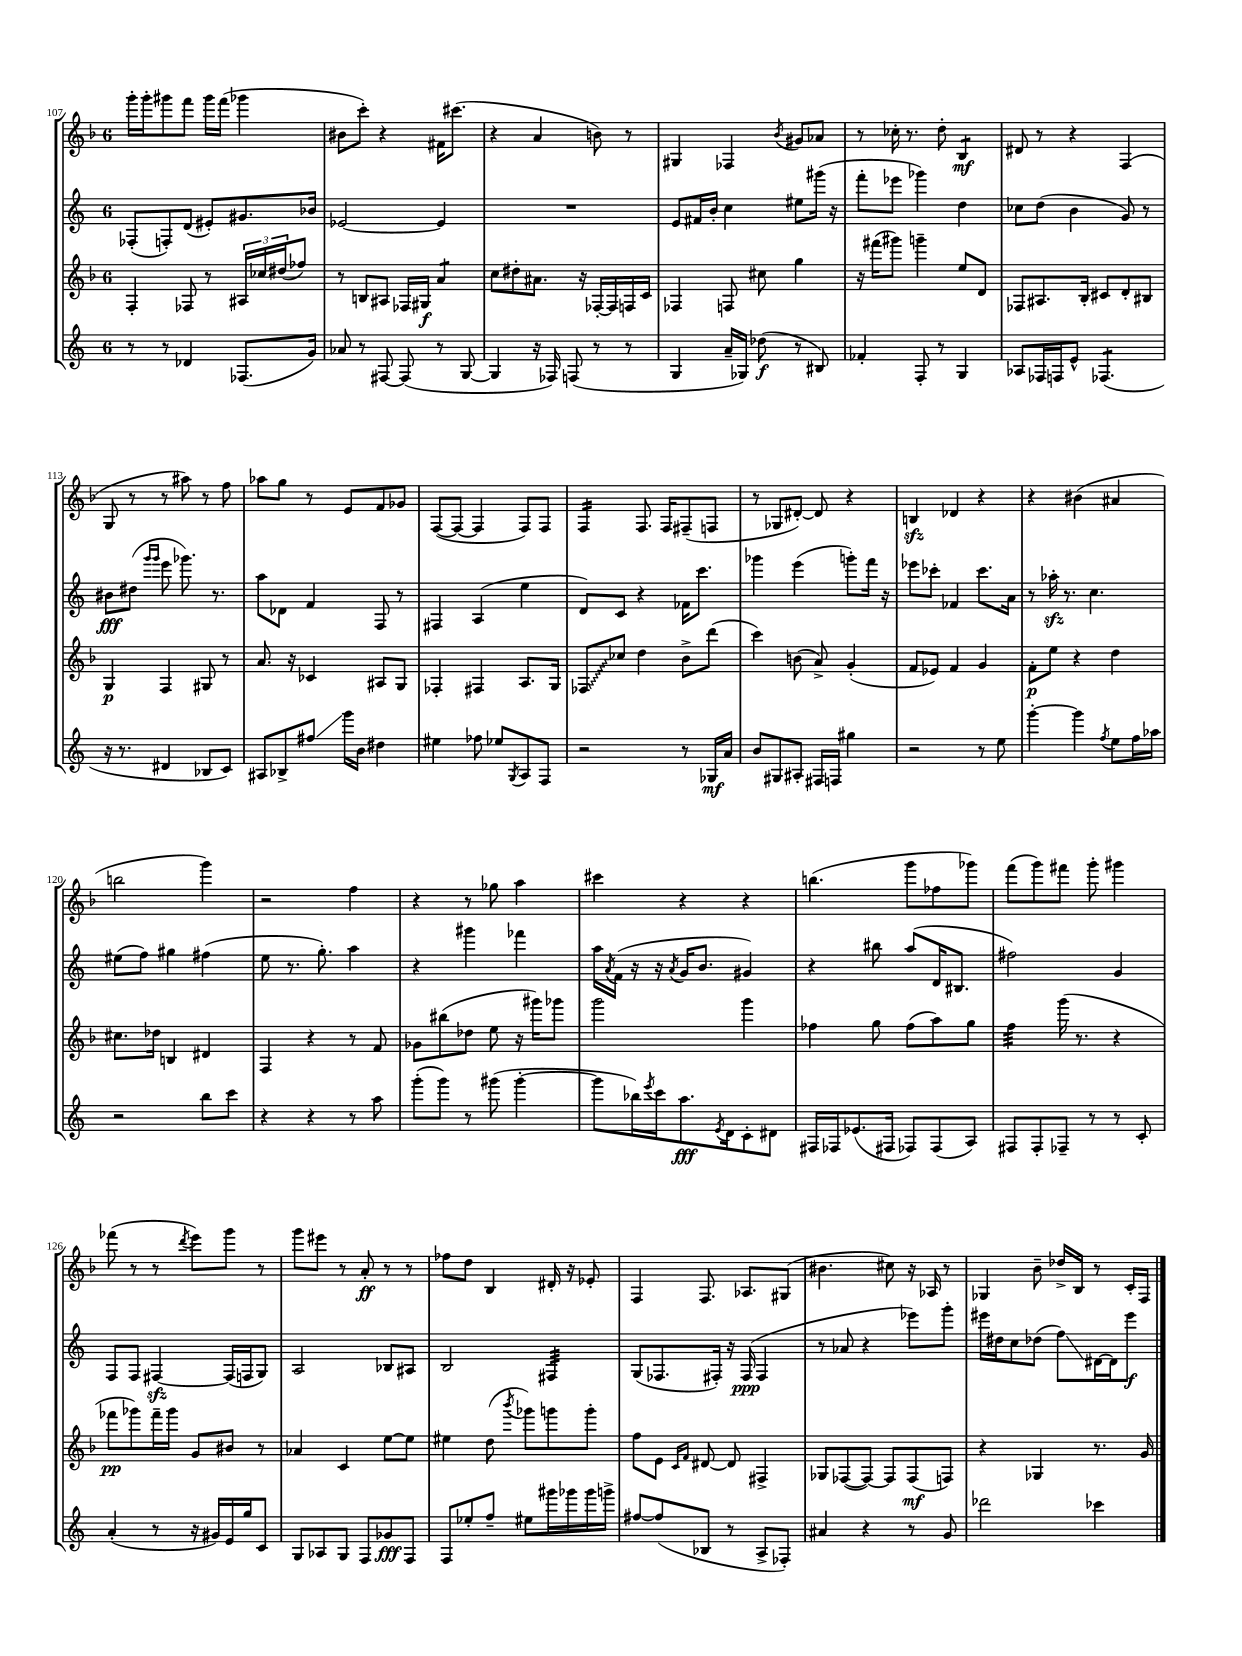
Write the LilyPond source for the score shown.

<<
\new StaffGroup <<
\new Staff = "s0" {
    \clef treble \key f \major \once \override Staff.TimeSignature.style = #'single-digit \time 6/8
    g'''16-. g'''16-. gis'''8 f'''8 gis'''16 f'''16( ges'''4 |
    bis'8 c'''8-.) r4 fis'16 cis'''8.( |
    r4 a'4 b'8) r8 |
    gis4 fes4 \acciaccatura { bes'8 } gis'8 aes'8 |
    r8 ces''16-. r8. d''8-. bes4:8\mf |
    dis'8 r8 r4 f4( |
    g8 r8 r8 ais''8) r8 f''8 |
    aes''8 g''8 r8 e'8 f'8 ges'8 |
    f8~( f8~ f4 f8) f8 |
    f4:16 f8. f16 fis8--( f8 |
    r8 ges8 dis'8~-.) dis'8 r4 |
    b4\sfz des'4 r4 |
    r4 bis'4( ais'4 |
    b''2 g'''4) |
    r2 f''4 |
    r4 r8 ges''8 a''4 |
    cis'''4 r4 r4 |
    b''4.( g'''8 fes''8 ges'''8) |
    f'''8( g'''8) fis'''8 g'''8-. gis'''4 |
    fes'''8( r8 r8 \acciaccatura { d'''8 } e'''8) g'''8 r8 |
    g'''8 eis'''8 r8 a'8-.\ff r8 r8 |
    fes''8 d''8 bes4 dis'16-. r16 ees'8-. |
    f4 f8. aes8. gis8( |
    bis'4. cis''8) r16 aes16 r8 |
    ges4 bes'8-- des''16-> bes16 r8 c'16-. f16 \bar "|." |
}
\new Staff = "s1" {
    \clef treble \key c \major \once \override Staff.TimeSignature.style = #'single-digit \time 6/8
    fes8-.( f8-.) d'8( eis'8-.) gis'8. bes'16 |
    ees'2~ ees'4 |
    R2. |
    e'8 fis'16 b'16-. c''4 eis''8 gis'''16( r16 |
    f'''8-. ees'''8 ges'''4) d''4 |
    ces''8 d''8( b'4 g'8) r8 |
    bis'8\fff dis''8( \grace { g'''16 g'''16 } e'''8 ges'''8.) r8. |
    a''8 des'8 f'4 f8 r8 |
    fis4 a4( e''4 |
    d'8) c'8 r4 fes'16 c'''8. |
    ges'''4 e'''4( g'''8-.) f'''16 r16 |
    ees'''8 ces'''8-. fes'4 ces'''8. a'16 |
    r8 aes''16-.\sfz r8. c''4. |
    eis''8( f''8) gis''4 fis''4( |
    e''8 r8. g''8.-.) a''4 |
    r4 gis'''4 fes'''4 |
    a''16 \acciaccatura { a'8 } f'16( r16 r16 \acciaccatura { a'8 } g'16 b'8. gis'4) |
    r4 bis''8 a''8( d'16 bis8. |
    fis''2) g'4 |
    f8 f8 fis4~\sfz fis16( f16 g8) |
    a2 bes8 ais8 |
    b2 fis4:32 |
    g8( fes8. fis16-.) r16 fis16\ppp( fis4 |
    r8 aes'8 r4 ees'''8) g'''8-. |
    eis'''16 dis''16 c''8 des''8( f''8\glissando) dis'16~ dis'16 eis'''8\f \bar "|." |
}
\new Staff = "s2" {
    \clef treble \key f \major \once \override Staff.TimeSignature.style = #'single-digit \time 6/8
    f4-. fes8 r8 \tuplet 3/2 { ais16 ces''16 dis''16( } fes''8) |
    r8 b8 ais8 fes16 gis16\f a'4:8 |
    c''8 dis''8-. ais'8. r16 fes16~-. fes16 f16 c'16 |
    fes4 f8 cis''8 g''4 |
    r16 fis'''16( gis'''8) g'''4-- e''8 d'8 |
    fes8 ais8. bes16-. cis'8 d'8-. bis8 |
    g4\p f4 gis8 r8 |
    a'8. r16 ces'4 ais8 g8 |
    fes4-. fis4 a8. g16 |
    \once \override Glissando.style = #'zigzag fes8\glissando ces''8 d''4 bes'8-> d'''8( |
    c'''4) b'8( a'8->) g'4-.( |
    f'8 ees'8) f'4 g'4 |
    f'8-.\p e''8 r4 d''4 |
    cis''8. des''16 b4 dis'4 |
    f4 r4 r8 f'8 |
    ges'8 bis''8( des''8 e''8 r16 gis'''16) ges'''8 |
    g'''2 g'''4 |
    fes''4 g''8 fes''8( a''8) g''8 |
    f''4:32 g'''16( r8. r4 |
    fes'''8\pp ges'''8) fes'''16-- ges'''16 g'8 bis'8 r8 |
    aes'4 c'4 e''8~ e''8 |
    eis''4 d''8( \acciaccatura { bes'''8 } ges'''8) g'''8 g'''8-. |
    f''8 e'8 \grace { c'16 f'16 } dis'8~ dis'8 fis4-> |
    ges8 fes8~( fes8~) fes8 fes8\mf( f8) |
    r4 ges4 r8. g'16 \bar "|." |
}
\new Staff = "s3" {
    \clef treble \key c \major \once \override Staff.TimeSignature.style = #'single-digit \time 6/8
    r8 r8 des'4 fes8.( g'16) |
    aes'8 r8 fis8~ fis8( r8 g8~ |
    g4 r16 fes16) f8( r8 r8 |
    g4 a'16-- ges16) des''8\f( r8 bis8) |
    fes'4-. f8-. r8 g4 |
    aes8 fes16 f16 e'8-^ fes4.:8( |
    r16 r8. dis'4 bes8 c'8) |
    ais8 bes8-> fis''8\glissando g'''16 b'16 dis''4 |
    eis''4 fes''8 ees''8 \acciaccatura { g8 } a8 f8 |
    r2 r8 ges16\mf a'16 |
    b'8 gis8 ais8-. fis16 f16 gis''4 |
    r2 r8 e''8 |
    g'''4~-. g'''4 \acciaccatura { f''8 } e''8 f''16 aes''16 |
    r2 b''8 c'''8 |
    r4 r4 r8 a''8 |
    g'''8-.( g'''8) r8 gis'''8( gis'''4~-. |
    gis'''8 bes''16) \acciaccatura { e'''8 } c'''16 a''8.\fff \acciaccatura { e'8 } d'16 c'8-. dis'8 |
    fis16 fes16 ees'8.( fis16 fes8) fes8( a8) |
    fis8 fis8-. fes8-- r8 r8 c'8-. |
    a'4-.( r8 r16 gis'16) e'16 g''16 c'8 |
    g8 aes8 g8 f8 ges'8\fff f8 |
    f8 ees''8-. f''8-- eis''8 gis'''16 ges'''16 ges'''16 g'''16-> |
    fis''8~ fis''8( bes8 r8 a8-> fes8-.) |
    ais'4 r4 r8 g'8 |
    des'''2 ces'''4 \bar "|." |
}
>>
>>
\layout { \context { \Score currentBarNumber = #107 } }
